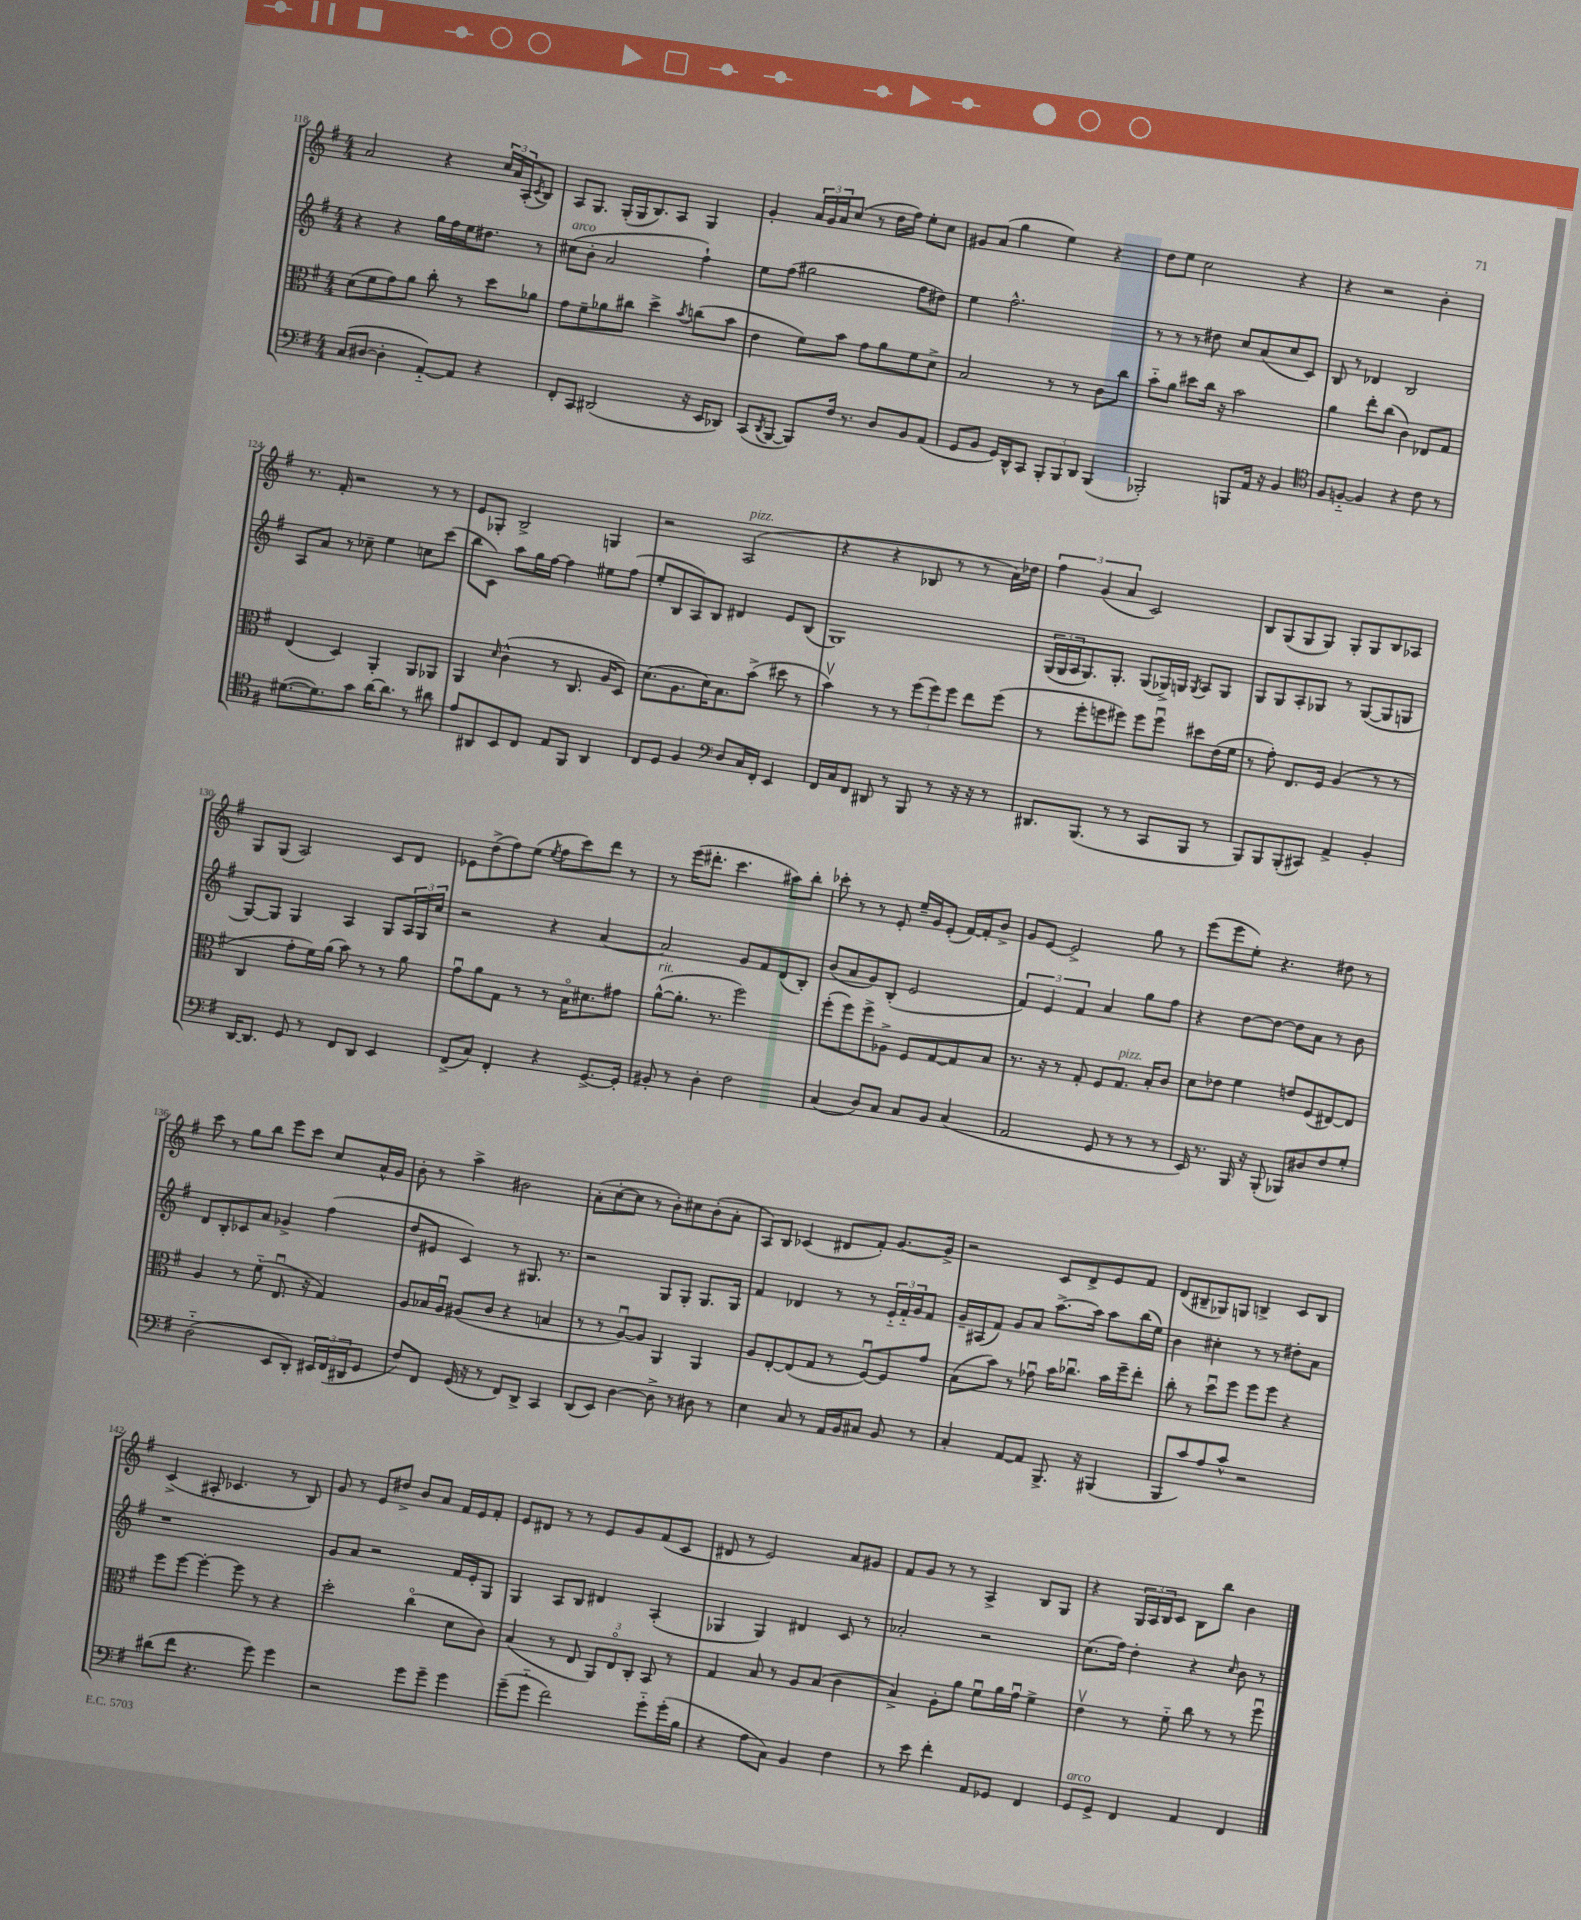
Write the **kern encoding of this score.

**kern	**kern	**kern	**kern
*staff4	*staff3	*staff2	*staff1
*clefF4	*clefC3	*clefG2	*clefG2
*k[f#]	*k[f#]	*k[f#]	*k[f#]
*M4/4	*M4/4	*M4/4	*M4/4
(8C/L	(8d\L	4r	2a/
[8D#/J	8f#\	.	.
4D#'\]	8g\)	4r	.
.	8a\J	.	.
[8AA'~/L)	8cc'\	16gg\LL	4r
.	.	16ff#\	.
8AA/]J	8r	16ee\J	.
.	.	8.dd#\J	.
4r	8dd\L	.	24cc/LL
.	.	.	24a/
.	.	.	(24A'/J
.	.	.	8qc/
.	8a-\J	8r	8B/J)
=	=	=	=
8FF#'/L	8g\L	(8cc#\L	8A/L
8CC/J	8f#~\	8b'\J	8.G/J
(2DD#/	8a-\	2a/	.
.	.	.	(16G'/LL
.	8cc#\J	.	16G/J
.	.	.	8.B/)
.	4dd^\	.	.
.	.	.	8A/J
.	8qb/	.	.
16r	(8cc\L	4ff#`\)	4G/
16EE/LK	.	.	.
8DD-/J)	8b\J	.	.
=	=	=	=
(8CC/L	4e\	8ee\L	4g'/
8qDD/	.	.	.
[8BBB/J	.	(8ff#\J	.
8BBB/]L)	8f#\L)	2gg#\	24a/LL
.	.	.	24g/
.	.	.	24a/J
16F#/Jk	8b\J	.	(8cc/J
8.r	.	.	.
.	8g\L	.	8r
8D/L	8a\	.	16dd\LL
.	.	.	16ff#\JJ)
8BB/	8f#\	8ff#\L	8ee'\L
(8AA/J	8d^\J	8dd#\J)	8cc\J
=	=	=	=
8GG/L	2B/	4ee\	8g#/L
8BB/J	.	.	(8a/J
16GG/LL)	.	2.ff#^^\	4gg\
16DD^^/J	.	.	.
8CC/J	.	.	.
12BBB'/L	8r	.	4ee\)
12BBB/	.	.	.
.	8r	.	.
12DD/J	.	.	.
(4BBB/	8c\L	.	4r
.	8cc\J	.	.
=	=	=	=
2BBB-'/)	8b'~\L	8r	8dd\L
.	8a\J	8r	8ee\J
.	8dd#\L	8r	2cc\
.	16cc\Jk	8dd#\	.
.	16r	.	.
8BBB/L	2b\	8cc/L	.
16AA/Jk	.	(8a/	.
16r	.	.	.
4BB/	.	8cc/	4r
.	.	8c/J)	.
=	=	=	=
*clefC4	*	*	*
8F#/L	4a\	8B/	4r
[8F'~/J	.	8r	.
4F/]	8ee'\L	4d-/	2r
.	(8cc\J	.	.
4r	4c\)	2B/	.
8c\	8E-/L	.	4b'\
8r	8G/J	.	.
=	=	=	=
([8.d#\L	(4E/	8A/L	8.r
.	.	8a/J	.
8.d#\])	.	.	16f#'/
.	4D/)	8r	2r
8g\J	.	8cc-~\	.
[16a\LK	4AA'/	4ee\	.
8.a\]J	.	.	.
8r	8AA/L	8cc\L	8r
8a#\	8AA-/J	(8ccc\J	8r
=	=	=	=
8e/L	4AA/	8bb\L	8e/L
8AA#/	.	8c\J)	8G-'/J
.	16qqd/	.	.
8BB/	(4c^^\	8aa\L	2B^/
8C/J	.	16gg\L	.
.	.	[16ff#\JJ	.
8E/L	8r	4ff#\]	.
8FF#/J	8.C/	.	.
4AA#/	.	8ee#\L	4G/
.	16A/LK	.	.
.	8D/J)	(8ff#\J	.
=	=	=	=
8C/L	(8.d\L	8ee'/L	2r
8D/J	.	8B/	.
.	8.A\	.	.
4F#/	.	8A/)	.
.	16d\K)	8B/J	.
.	8.B\	.	.
*clefF4	*	*	*
8D/L	.	4d#/	(2A/
16C/L	(8b^\J	.	.
16FF#'/JJ	.	.	.
4EE/	8dd#\	8e/L	.
.	8r	(8B/J	.
=	=	=	=
16FF#/LL	4bv\)	1G)	4r
16C/J	.	.	.
8FF#/J	.	.	.
8DD#/	8r	.	4r
8r	8r	.	.
8BBB/	(12ff#\L	.	8B-/
.	12ff#\)	.	.
8r	.	.	8r
.	12ff#\J	.	.
16r	8ee\L	.	8r
16r	.	.	.
8r	(8ff#\J	.	16a\LL)
.	.	.	16dd-\JJ
=	=	=	=
8.DD#/L	8r	(24G/LL	6ff#\
.	.	24G/	.
.	.	24A/J	.
.	8ff#'\L	8.G/)	.
.	.	.	(6g/
(8.BBB/J	.	.	.
.	8ff\	.	.
.	.	8.G'/J	.
.	.	.	6a/
8r	8ff#\J)	.	.
8r	8ff#\L	(8G/L	2c/)
8CC/L	8ff#u\J	16G-^/L)	.
.	.	16G/JJ	.
.	.	8qG/	.
8BBB/J	8dd#\L	8A/L	.
8r	(16e\L	8G/J	.
.	16f#\JJ	.	.
=	=	=	=
8BBB/L)	8r	8G/L	8B/L
8BBB/	8g'\)	8G/	(8G/
(8BBB'/	8.E/L	8A'/	8G/
8CC#/J)	.	8G-/J	8G/J)
.	16F#/Jk	.	.
4AA^/	(4A/	8r	8G'/L
.	.	([8G-/L	8G/
4BB'/	8r	8G-/]	8B/
.	8r	8G/J	8A-/J
=	=	=	=
[16DD/LK	4C/	[8G/L)	8G/L
8.DD/]J	.	.	.
.	.	8G/]J	(8G/J
8GG/	8g'\L	4G/	2A/)
8r	16f#\L)	.	.
.	(16a\JJ	.	.
8FF#/L	8b\)	4A/	.
8DD/J	8r	.	.
4EE/	8r	8G/L	8c/L
.	8a\	24A/L	8d/J
.	.	24G/	.
.	.	24cc/JJ	.
=	=	=	=
(8FF#^/L	8gu\L	2r	8e-\L
8C/J)	8a\	.	(8dd^\
4FF#'/	8G\J	.	8ff#\)
.	8r	.	(8ee\J
.	.	.	8qee/
4r	8r	4r	8ff#\L
.	16Bo\LK	.	8ccc\)
.	8.d#\	.	.
[8.GG^/L	.	[4a/	8ddd\J
.	8g#\J	.	8r
16GG'/]Jk	.	.	.
=	=	=	=
8BB#'/	([8a^^\L	2a/]	8r
8r	8.a'\]J	.	(16eee\LK
.	.	.	8.ddd#'\J
4D'\	.	.	.
.	8.r	.	.
.	.	.	4.ccc\
2F#\	2ff#\)	8g/L	.
.	.	8f#/	.
.	.	(8d/	8aa#\L)
.	.	8B'/J)	8bb'\J
=	=	=	=
(4C/	(8ff#'\L	(8b/L	8ccc-'\
.	8ff#\)	8a/	8r
8D/L)	8ff#^\	8g/)	8r
8C/J	8A-^\J	(8B'/J	8e'/
8C/L	8F#/L	2e/	16ee~/LL
.	.	.	16g/J
8BB/J	[8G/	.	(8e'/J
(4C/	8G/]	.	[16f#/LL)
.	.	.	16f#'/]J
.	8B/J	.	8b^/J
=	=	=	=
2AA/	8.r	6f#/)	8g/L
.	.	.	[8e/J
.	.	6e/	.
.	16r	.	.
.	8r	.	2e^/]
.	.	6f#/	.
.	8G'/	.	.
8GG/	8F#/L	4a/	.
8r	8.G/J	.	.
8r	.	8gg\L	8gg\
.	16B'/LK	.	.
8r	8c/J	8ff#\J	8r
=	=	=	=
16EE/)	8d\L	4r	(8eee\L
8.r	.	.	.
.	8e-\J	.	8eee\
16BBB/	4f#\	[8dd\L	8ee'\J)
16r	.	.	.
(8BBB'/	.	8dd\_J	4.r
8BBB-/L)	8e/L	8dd\]L	.
8D#/	(8F#/	8a\J	.
8F#/	[8E#/)	8r	8dd#\
8G'/J	8E#/]J	8b\	8r
=	=	=	=
(2D'~\	4A/	8d/L	8ccc\
.	.	8B'/	8r
.	8r	8c-/	8gg\L
.	(8f#'~\	8a/J	8bb\J
8EE/L	8.Eu/	4g-^/	8eee\L
8DD'/J)	.	.	8ccc\J
.	16r	.	.
24EE#/LL	4G/)	(4ff#\	8cc/L
(24FF#/	.	.	.
24DD#/J	.	.	.
8GG/J	.	.	16a^^/L
.	.	.	16g/JJ
=	=	=	=
8F#/L)	8A/L	8dd/L	8b'\
8FF#/J	16B-/L	8e#/J	8r
.	16Au/JJ	.	.
(16GG/	(8A#/L	4c/)	4aa^\
16r	.	.	.
8r	8c/J	.	.
8FF#/L)	4r	8r	2b#\
8DD^/J	.	8.G#/	.
4CC/	4B/	.	.
.	.	8.r	.
=	=	=	=
(8DD/L	8r	2r	(8a'\L
8EE/J)	8r	.	[8cc'\
[4D\	[8Au/L)	.	8cc\]J
.	8A/]J	.	8r
8D^\]	4AA/	8G/L	8b'\L)
8r	.	8G'/J	8cc#\
8D#\	4AA/	8.G/L	(8b'\
8r	.	.	8a'\J
.	.	16G/Jk	.
=	=	=	=
4E\	8A/L	4f#/	8A/L)
.	[8E'/	.	8B/J
8C/	(8E/]	4d-/	(4c-/
8r	8G/J	.	.
16AA/LL	8r	8r	8d#/L
16BB/J	.	.	.
8C#/J	[8F#u/L)	8r	8f#'/J)
8BB/	8F#/]	24e'~/LL	[8.g/L
.	.	24f#'~/	.
.	.	24g/J	.
8r	8g/J	8f#/J	.
.	.	.	16g^/]Jk
=	=	=	=
4C'/	(8B\L	16g~/LL	2r
.	.	(16A#/J	.
.	8b\J)	8f#/J)	.
[8AA/L	8r	8g/L	.
8AA/]J	8g-u\	8a/J	.
8.BBB^/	16b\LK	[8.aa^\L	8c/L
.	8.cc-u\J	.	.
.	.	.	8d^/
16r	.	16aa\]Jk	.
(4BBB#/	16b\LL	8aa\L	8e/
.	16ff#~\J	.	.
.	8ee'\J	(16bb\L	8f#/J
.	.	16ee\JJ)	.
=	=	=	=
8BBB/L	8cc'\	4b\	(8d/L
8c/)	8r	.	8B#~/
8A/	8ddu\L	4cc#'\	8G-/)
8c^^/J	8ff#\J	.	8G/J
2r	8ff#\L	8r	4B^/
.	8ff#\J	8r	.
.	4r	8dd#'\L	8c/L
.	.	8a\J	8B/J
=	=	=	=
(8d#\L	8ff#\L	1r	(4c^/
8f#\J	[8ff#\J	.	.
4.r	4ff#'\_	.	8A#'/
.	.	.	4.c-/
.	8ff#\]	.	.
8g\)	8r	.	.
4g\	4r	.	8r
.	.	.	8B/)
=	=	=	=
2r	2dd'\	8g/L	8g/
.	.	8a/J	8r
.	.	2r	8e/L
.	.	.	8dd#^/J
8g\L	(4cco\	.	8b/L
8g~\J	.	.	8a/J
4g\	8d\L	16f#/LL	16f#/LL
.	.	16e'/J	16e/J
.	8c\J)	8G/J	8f#'/J
=	=	=	=
(8g~\L	(4B/	4G/	8e/L
8g'~\J	.	.	8d#/J
2f#\)	8r	8A/L	8r
.	8E/	8B/J	8r
.	12AA/L)	4d#/	8e/L
.	12Eo/	.	.
.	.	.	8g/
.	12C'/J	.	.
8g'~\L	8BB/	(4A'/	(8f#/
(16g'\L	8r	.	8c/J
16B\JJ	.	.	.
=	=	=	=
4r	4G/	4G-/	8d#/
.	.	.	8r
8A\L	8B/	4G-/)	2e/)
8C\J)	8r	.	.
4BB/	8A/L	4d#/	.
.	(8B/J	.	.
4F#\	4c\	8c/	8a/L
.	.	8r	8g#/J
=	=	=	=
8r	4B^/)	2a-'/	8f#/L
8e\	.	.	8g/J
4f#'\	8A'\L	.	8r
.	8a\J	.	8r
8AA/L	8f#u\L	2r	4A^/
8GG-/J	16a\L	.	.
.	16gu\JJ	.	.
4FF#/	4f#^\	.	8B/L
.	.	.	8G/J
=	=	=	=
8GG/L	4ev\	(8.cc\L	4r
8GG^/J	.	.	.
.	.	16ff#\Jk)	.
4FF#/	8r	4dd'\	24G/LL
.	.	.	24A/
.	.	.	24B/J
.	8f#'~\	.	8c/J
4AA/	8cc\	4r	8B\L
.	8r	.	8bb\J
.	.	16qqcc/	.
4FF#/	8r	8b\	4b\
.	8ff#u\	8r	.
==	==	==	==
*-	*-	*-	*-
